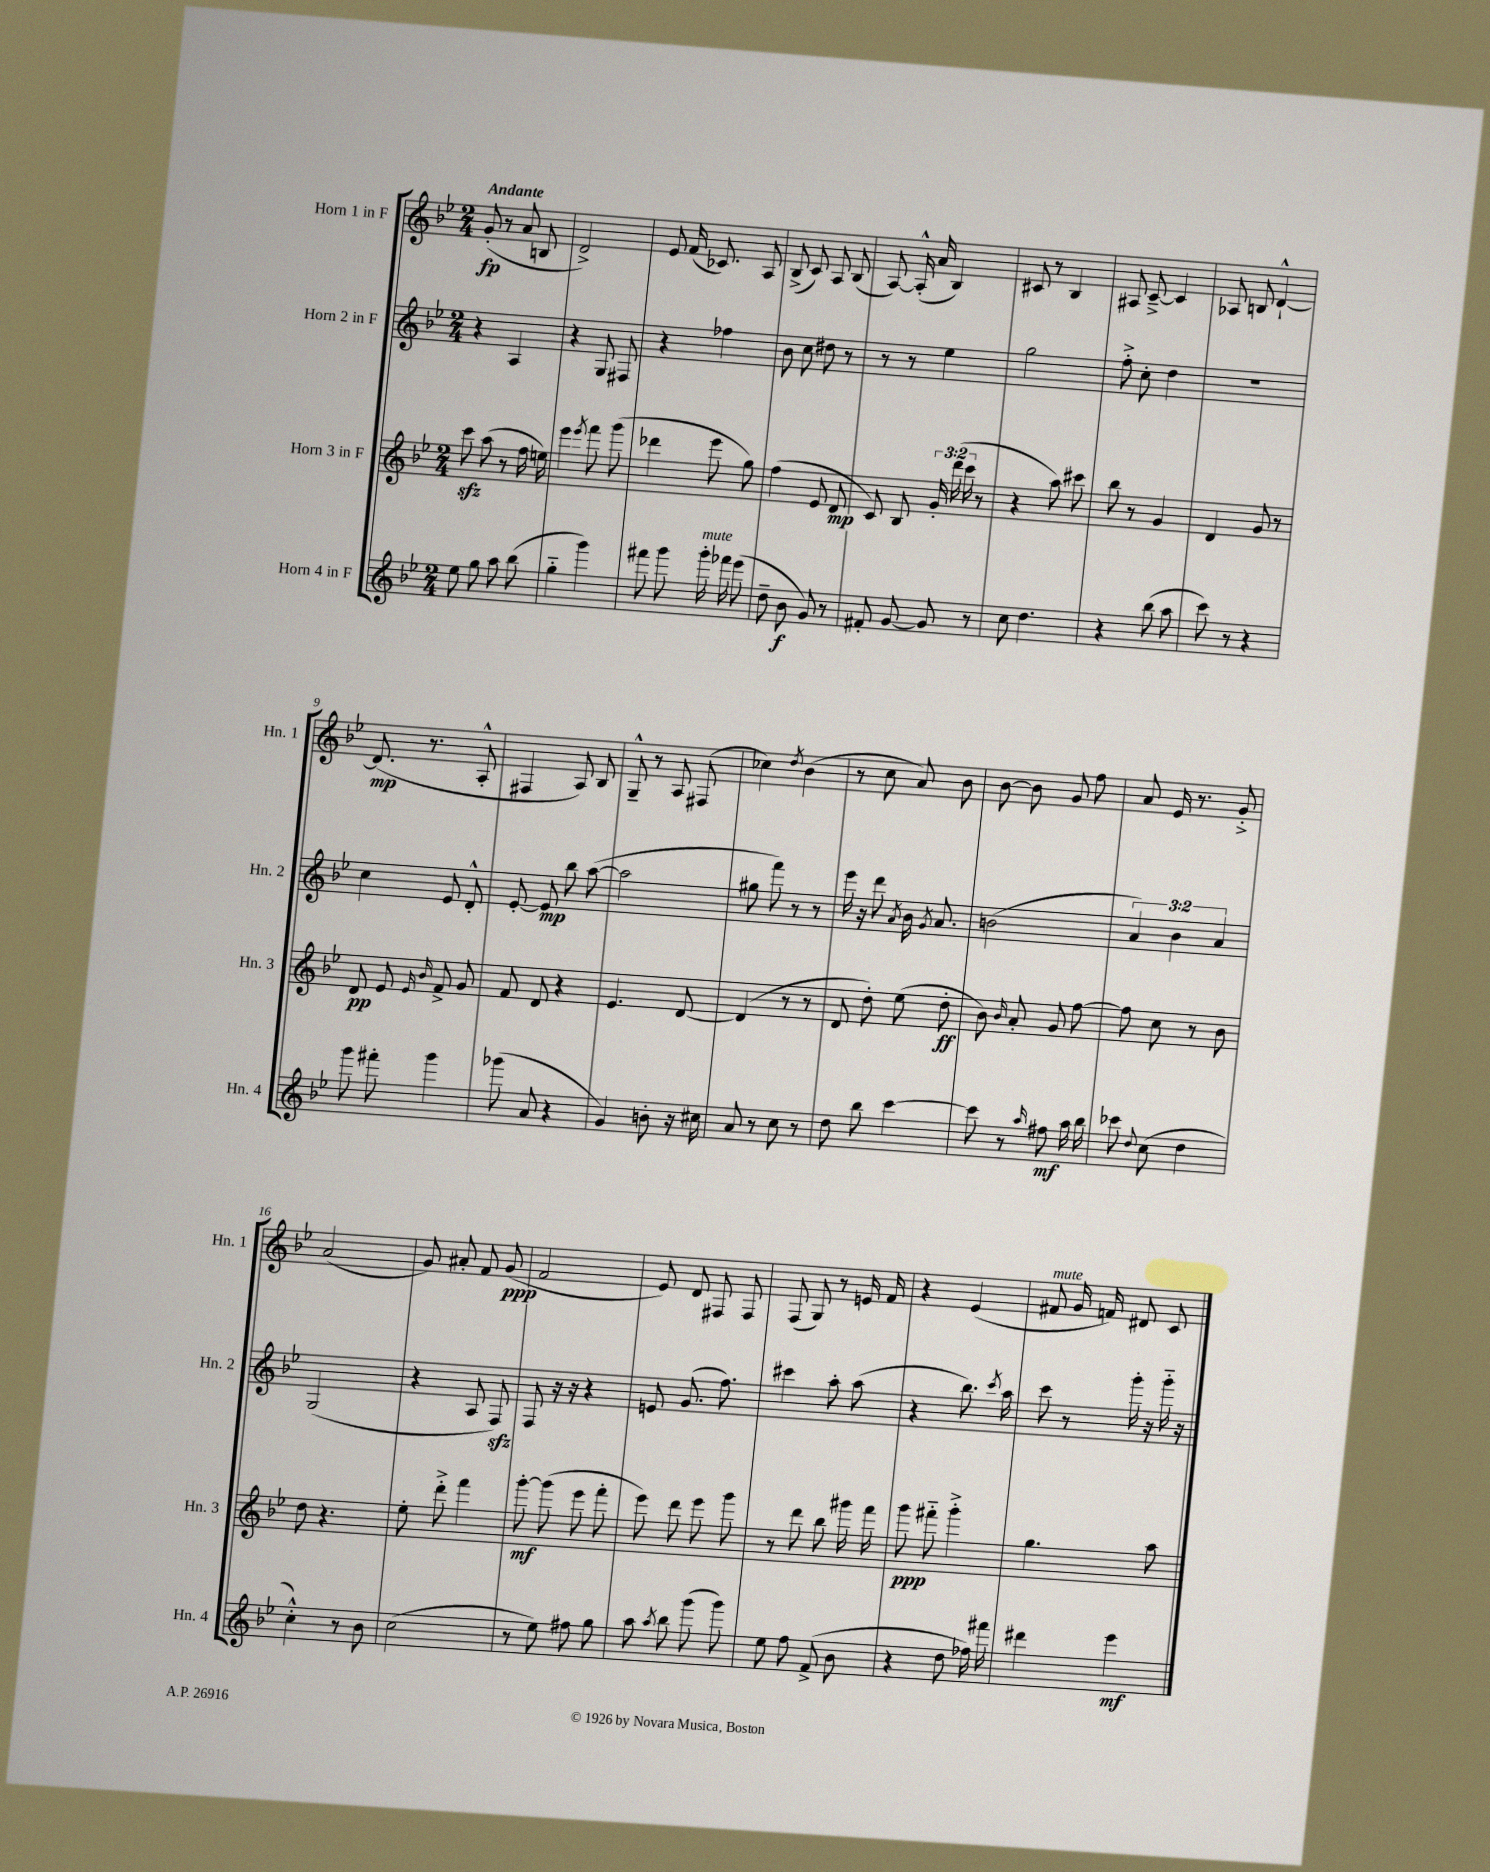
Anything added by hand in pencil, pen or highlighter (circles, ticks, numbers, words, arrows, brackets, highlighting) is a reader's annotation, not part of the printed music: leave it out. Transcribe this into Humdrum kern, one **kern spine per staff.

**kern	**dynam	**kern	**dynam	**kern	**dynam	**kern	**dynam
*part4	*part4	*part3	*part3	*part2	*part2	*part1	*part1
*staff4	*staff4	*staff3	*staff3	*staff2	*staff2	*staff1	*staff1
*I"Horn 4 in F	*	*I"Horn 3 in F	*	*I"Horn 2 in F	*	*I"Horn 1 in F	*
*I'Hn. 4	*	*I'Hn. 3	*	*I'Hn. 2	*	*I'Hn. 1	*
*clefG2	*	*clefG2	*	*clefG2	*	*clefG2	*
*k[b-e-]	*	*k[b-e-]	*	*k[b-e-]	*	*k[b-e-]	*
*M2/4	*	*M2/4	*	*M2/4	*	*M2/4	*
=1	=1	=1	=1	=1	=1	=1	=1
!	!	!	!	!	!	!LO:TX:a:B:t=Andante	!
8ee-\	.	8ccczz\	.	4r	.	(8g'/	fp
8gg\	.	(8aa\	.	.	.	8r	.
8aa\	.	8r	.	4A/	.	8a/	.
(8bb-\	.	16ff\	.	.	.	8Bn/	.
.	.	16een\)	.	.	.	.	.
=2	=2	=2	=2	=2	=2	=2	=2
4gg\	.	4eee-\	.	4r	.	2d^/)	.
.	.	8qeee-/	.	.	.	.	.
4ggg\)	.	8fff\	.	8G/	.	.	.
.	.	(8ggg\	.	8F#X/	.	.	.
=3	=3	=3	=3	=3	=3	=3	=3
8fff#X\	.	4ddd-X\	.	4r	.	8e-/	.
8ggg\	.	.	.	.	.	(16f/	.
.	.	.	.	.	.	8.c-X/)	.
!LO:TX:a:i:t=mute	!	!	!	!	!	!	!
16ggg'\	.	8eee-\	.	4ff-X\	.	.	.
16fff-X\	.	.	.	.	.	.	.
(8eee-\	.	8gg\)	.	.	.	8A/	.
=4	=4	=4	=4	=4	=4	=4	=4
8dd~\	.	(4ff\	.	8b-\	.	(8B-^/	.
8b-\	f	.	.	8cc\	.	8c/)	.
8g/)	.	8e-/	.	8dd#X\	.	8A/	.
8r	.	8d/	mp	8r	.	(8B-/	.
=5	=5	=5	=5	=5	=5	=5	=5
8f#X'/	.	8c/)	.	8r	.	[8A/)	.
[8g/	.	8B-/	.	8r	.	(16A'^^/]	.
.	.	.	.	.	.	16a/	.
8g/]	.	24g'/	.	4ee-\	.	4B-/)	.
.	.	(24ddd\	.	.	.	.	.
.	.	24ccc\	.	.	.	.	.
8r	.	8r	.	.	.	.	.
=6	=6	=6	=6	=6	=6	=6	=6
8cc\	.	4r	.	2gg\	.	8c#X/	.
4.dd\	.	.	.	.	.	8r	.
.	.	8aa\)	.	.	.	4B-/	.
.	.	8ccc#X\	.	.	.	.	.
=7	=7	=7	=7	=7	=7	=7	=7
4r	.	8bb-\	.	8ff'^\	.	8A#X/	.
.	.	8r	.	8cc'\	.	[8c~^/	.
(8bb-\	.	4g/	.	4dd\	.	4c/]	.
8aa\	.	.	.	.	.	.	.
=8	=8	=8	=8	=8	=8	=8	=8
8ccc\)	.	4d/	.	2r	.	8A-X/	.
8r	.	.	.	.	.	8Bn/	.
4r	.	8g/	.	.	.	[4d`^^/	.
.	.	8r	.	.	.	.	.
!!LO:LB:g=z
=9	=9	=9	=9	=9	=9	=9	=9
8ggg\	.	8d/	pp	4cc\	.	(8.d/]	mp
8fff#X'\	.	8e-/	.	.	.	.	.
.	.	.	.	.	.	8.r	.
.	.	16qqe-/	.	.	.	.	.
.	.	16qqb-/	.	.	.	.	.
4ggg\	.	8f^/	.	8e-/	.	.	.
.	.	8g/	.	8d'^^/	.	8A'^^/	.
=10	=10	=10	=10	=10	=10	=10	=10
(8ggg-X\	.	8f/	.	[8e-'/	.	4F#X/	.
8a/	.	8d/	.	8e-/]	mp	.	.
4r	.	4r	.	8bb-\	.	8A/)	.
.	.	.	.	([8aa\	.	8B-/	.
=11	=11	=11	=11	=11	=11	=11	=11
4g/)	.	4.e-/	.	2aa\]	.	8G~^^/	.
.	.	.	.	.	.	8r	.
8bn'\	.	.	.	.	.	8A/	.
16r	.	[8d/	.	.	.	(8F#X/	.
16cc#X\	.	.	.	.	.	.	.
=12	=12	=12	=12	=12	=12	=12	=12
8a/	.	(4d/]	.	8gg#X\	.	4cc-X\)	.
8r	.	.	.	8fff\)	.	.	.
.	.	.	.	.	.	8qdd/	.
8cc\	.	8r	.	8r	.	(4b-\	.
8r	.	8r	.	8r	.	.	.
=13	=13	=13	=13	=13	=13	=13	=13
8dd\	.	8d/	.	16eee-\	.	8r	.
.	.	.	.	16r	.	.	.
8bb-\	.	8dd'\)	.	8ddd\	.	8cc\	.
.	.	.	.	8qa/	.	.	.
[4ccc\	.	(8ee-\	.	16b-\	.	8a/)	.
.	.	.	.	8qg/	.	.	.
.	.	.	.	8.a/	.	.	.
.	.	8dd'\	ff	.	.	8b-\	.
=14	=14	=14	=14	=14	=14	=14	=14
8ccc\]	.	8b-\)	.	(2bn\	.	[8b-\	.
.	.	16qqb-/	.	.	.	.	.
8r	.	8a'/	.	.	.	8b-\]	.
16qqaa/	.	.	.	.	.	.	.
8ff#X\	mf	8g/	.	.	.	8g/	.
16aa\	.	[8ff\	.	.	.	8ff\	.
16bb-\	.	.	.	.	.	.	.
=15	=15	=15	=15	=15	=15	=15	=15
8ccc-X\	.	8ff\]	.	6a/)	.	8a/	.
8qqdd/	.	.	.	.	.	.	.
(8cc\	.	8cc\	.	.	.	16e-/	.
.	.	.	.	6b-\	.	.	.
.	.	.	.	.	.	8.r	.
4dd\	.	8r	.	.	.	.	.
.	.	.	.	6a/	.	.	.
.	.	8b-\	.	.	.	8g'^/	.
!!LO:LB:g=z
=16	=16	=16	=16	=16	=16	=16	=16
4cc'^^\)	.	8dd\	.	(2G/	.	(2a/	.
.	.	4.r	.	.	.	.	.
8r	.	.	.	.	.	.	.
8b-\	.	.	.	.	.	.	.
=17	=17	=17	=17	=17	=17	=17	=17
(2cc\	.	8ee-'\	.	4r	.	8g/)	.
.	.	8ddd'^\	.	.	.	8a#X'/	.
.	.	4fff\	.	8A/	.	8f/	.
.	.	.	.	8Fzz/)	.	(8g/	ppp
=18	=18	=18	=18	=18	=18	=18	=18
8r	.	[8ggg'\	mf	8F/	.	2f/	.
8ee-\)	.	(8ggg\]	.	16r	.	.	.
.	.	.	.	16r	.	.	.
8ff#X\	.	8eee-\	.	4r	.	.	.
8gg\	.	8fff'\	.	.	.	.	.
=19	=19	=19	=19	=19	=19	=19	=19
8aa\	.	8eee-\)	.	8en/	.	8e-/)	.
8qaa/	.	.	.	.	.	.	.
8bb-\	.	8ddd\	.	(8.g/	.	8d/	.
(8ggg\	.	8eee-\	.	.	.	8F#X/	.
.	.	.	.	8.ff\)	.	.	.
8ggg\)	.	8ggg\	.	.	.	8F#/	.
=20	=20	=20	=20	=20	=20	=20	=20
8ee-\	.	8r	.	4ccc#X\	.	(8F/	.
8ff\	.	8ddd\	.	.	.	8G/)	.
(8f^/	.	8bb-\	.	8aa'\	.	8r	.
8b-\	.	16ggg#X\	.	(8aa\	.	16en/	.
.	.	16fff\	.	.	.	16f/	.
=21	=21	=21	=21	=21	=21	=21	=21
4r	.	8ggg\	ppp	4r	.	4r	.
.	.	8fff#X\	.	.	.	.	.
8dd\	.	4ggg'^\	.	8.bb-\)	.	(4e-/	.
16ff-X\)	.	.	.	.	.	.	.
.	.	.	.	8qccc/	.	.	.
16fff#X\	.	.	.	16aa\	.	.	.
=22	=22	=22	=22	=22	=22	=22	=22
!	!	!	!	!	!	!LO:TX:a:i:t=mute	!
4ddd#X\	.	4.gg\	.	8ccc\	.	8f#X/	.
.	.	.	.	8r	.	16g/	.
.	.	.	.	.	.	16fn/)	.
4eee-\	mf	.	.	16ggg'\	.	8d#X/	.
.	.	.	.	16r	.	.	.
.	.	8aa\	.	16ggg\	.	8c/	.
.	.	.	.	16r	.	.	.
==	==	==	==	==	==	==	==
*-	*-	*-	*-	*-	*-	*-	*-
